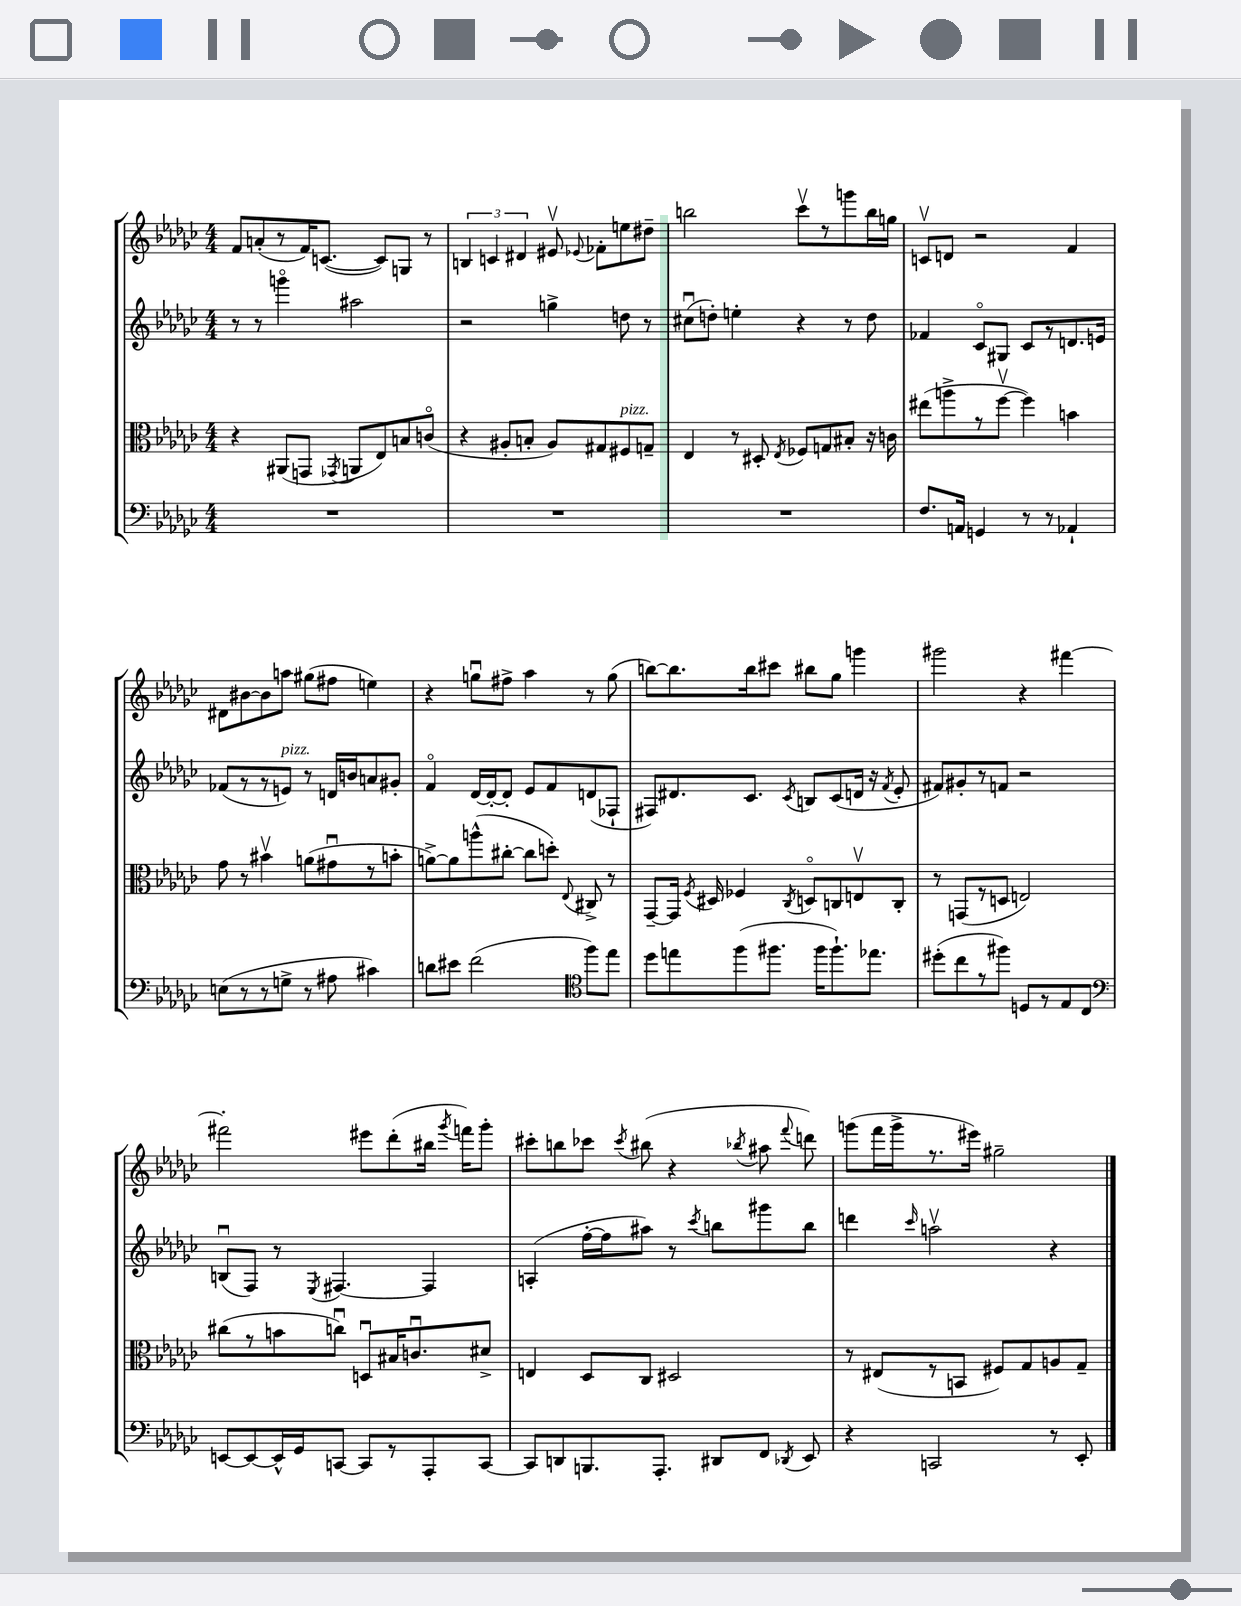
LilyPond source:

<<
\new StaffGroup <<
\new Staff = "s0" {
    \clef treble \key ges \major \numericTimeSignature \time 4/4
    \autoBeamOff f'8[ a'8-.( r8 f'16) c'8.]~( c'8[) g8] r8 |
    \tuplet 3/2 { b4 c'4 dis'4 } eis'8\upbow \appoggiatura { ees'8 } fes'8[-. e''8 dis''8]-- |
    b''2 ces'''8[\upbow r8 g'''8 b''16 g''16] |
    c'8[\upbow d'8] r2 f'4 |
    dis'8[ bis'8~ bis'8 a''8] gis''8[( fis''8] e''4) |
    r4 g''8[\downbow fis''8]-> aes''4 r8 g''8( |
    b''8[~) b''8. b''16 cis'''8] bis''8[ ges''8] g'''4 |
    gis'''2 r4 fis'''4~ |
    fis'''2-. eis'''8[ des'''8-.( bis''16] \acciaccatura { ges'''8 } f'''16[) ges'''8]-. |
    cis'''8[-. b''8 ces'''8] \acciaccatura { ces'''8 } bis''8( r4 \acciaccatura { bes''8 } ais''8 \appoggiatura { f'''8 } d'''8) |
    g'''8[( f'''16 g'''16-> r8. eis'''16]) gis''2-- \bar "|." |
}
\new Staff = "s1" {
    \clef treble \key ges \major \numericTimeSignature \time 4/4
    \autoBeamOff r8 r8 g'''4\flageolet ais''2 |
    r2 g''4-> d''8 r8 |
    cis''8[\downbow( d''8]-.) e''4-. r4 r8 d''8 |
    fes'4 ces'8[\flageolet gis8] ces'8[ r8 d'8. e'16] |
    fes'8[( r8 r8 e'8]^\markup { \italic "pizz." }) r8 d'16[ b'16 a'8 gis'8]-. |
    f'4\flageolet des'16[~ des'16~-. des'8]-. ees'8[ f'8 d'8( fes8]-! |
    fis8[) dis'8. ces'8.] \acciaccatura { ces'8 } b8[ ces'8( d'16] r16 \acciaccatura { f'8 } ees'8-. |
    fis'8[) gis'8-. r8 f'8] r2 |
    b8[\downbow( f8]) r8 \acciaccatura { ees8 } fis4.~ fis4 |
    a4-.( f''16[~-. f''16 ais''8]) r8 \acciaccatura { ces'''8 } b''8[ gis'''8 b''8] |
    d'''4 \grace { ces'''16 } a''2\upbow r4 \bar "|." |
}
\new Staff = "s2" {
    \clef alto \key ges \major \numericTimeSignature \time 4/4
    \autoBeamOff r4 ais,8[( g,8] \acciaccatura { ges,8 } a,8[ ees8) b8 c'8]\flageolet( |
    r4 ais8[-. b8]-. ais8[) gis8 fis8^\markup { \italic "pizz." } g8]-- |
    ees4 r8 dis8-. \acciaccatura { ees8 } fes8[ g8 bis8]-. r16 c'16 |
    eis''8[( a''8-> r8 f''8]~\upbow f''4) b'4 |
    ges'8 r8 bis'4\upbow a'8[( gis'8\downbow r8 b'8]-. |
    a'8[~->) a'8 a''8-^( cis''8]~-. cis''8[ d''8]-.) \appoggiatura { ees8 } cis8-> r8 |
    ges,8[~-- ges,16] \acciaccatura { f8 } dis16 fes4 \acciaccatura { ces8 } d8[\flageolet c8 e8\upbow c8]-. |
    r8 g,8[( r8 d8] e2) |
    cis''8[( r8 b'8 c''8]\downbow) d8[\downbow bis16 c'8.\downbow dis'8]-> |
    e4 des8[ ces8] dis2 |
    r8 eis8[( r8 b,8] fis8[) ges8 a8 ges8]-- \bar "|." |
}
\new Staff = "s3" {
    \clef bass \key ges \major \numericTimeSignature \time 4/4
    \autoBeamOff R1 |
    R1 |
    R1 |
    f8.[ a,16] g,4 r8 r8 aes,4-! |
    e8[( r8 r8 g8]-> r8 ais8 cis'4) |
    d'8[ eis'8] f'2( \clef tenor f''8[) ees''8] |
    des''8[ e''8 f''8( fis''8.] fis''16[ fis''8.-!) ees''8.] |
    dis''8[-.( ces''8 r8 fis''8]) d8[ r8 ees8 ces8] |
    \clef bass e,8[~ e,8~ e,16-^ ges,16 c,8]~ c,8[ r8 aes,,8-. c,8]~ |
    c,8[ d,8 b,,8. aes,,8.]-. dis,8[ f,8] \acciaccatura { des,8 } ees,8 |
    r4 c,2 r8 ees,8-. \bar "|." |
}
>>
>>
\layout { \context { \Score \remove "Bar_number_engraver" } }
